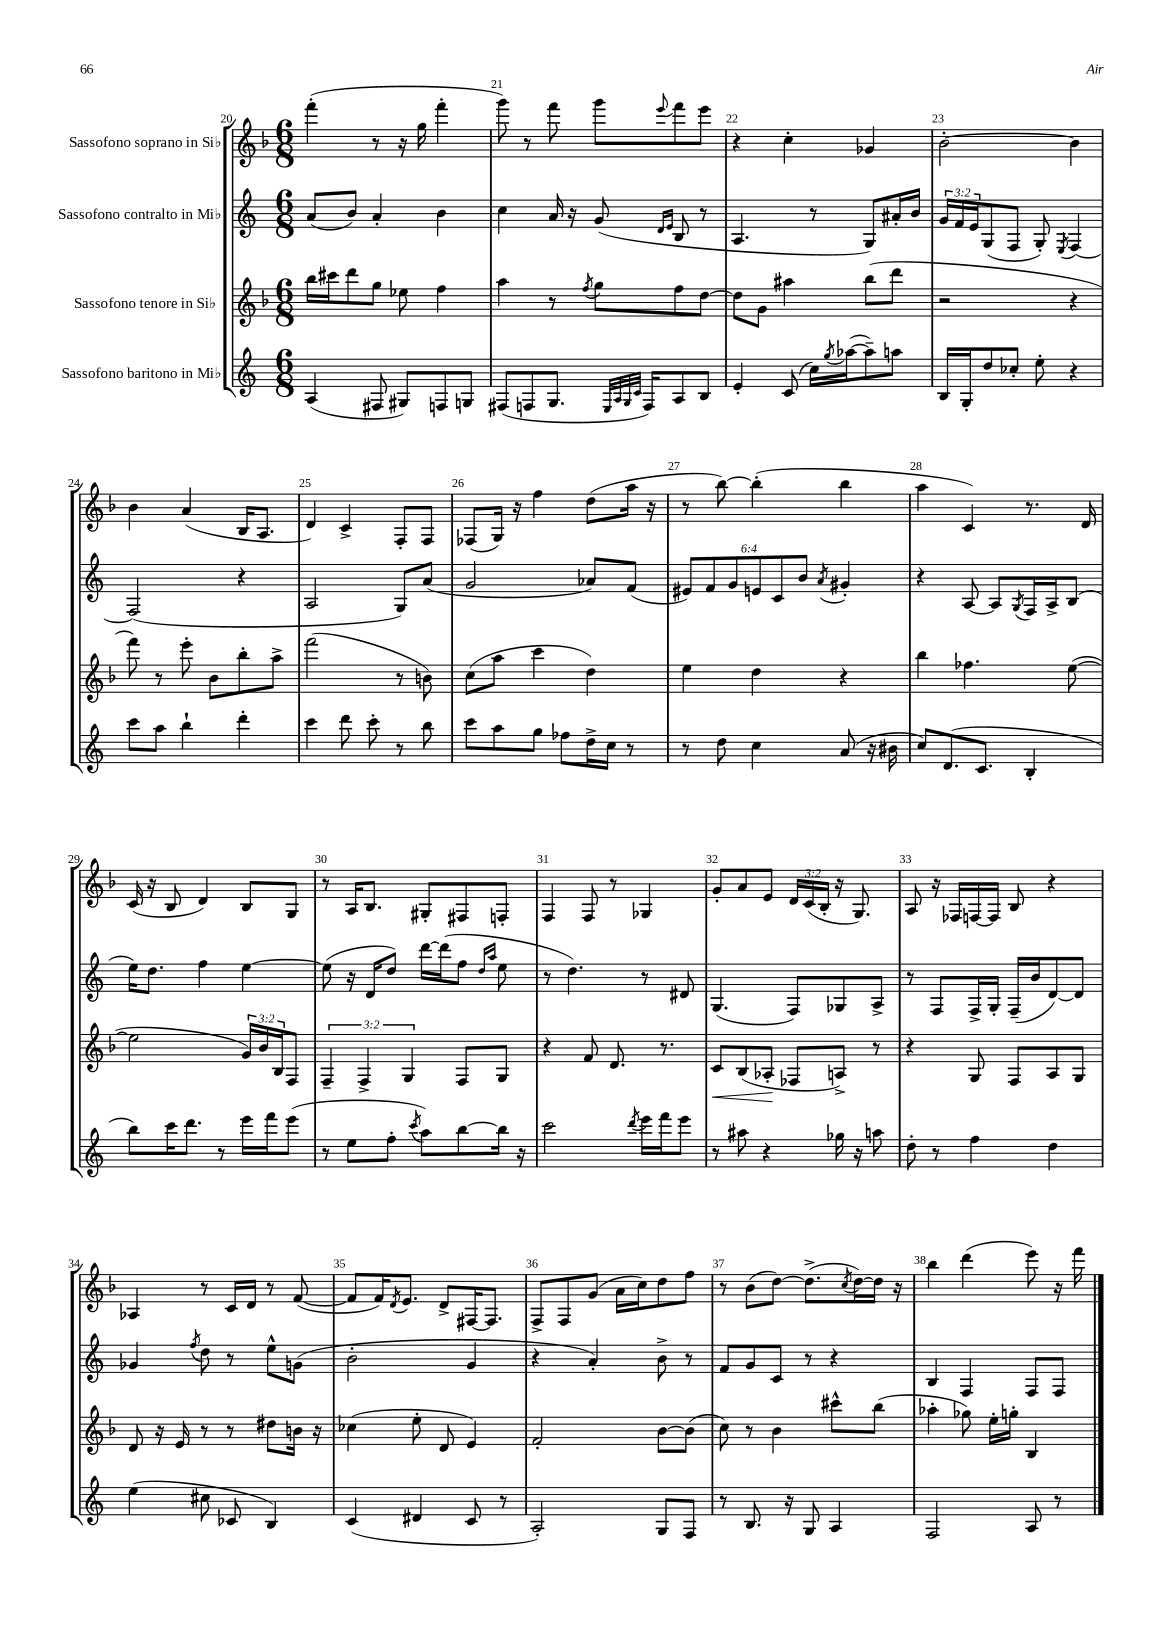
<<
\new StaffGroup <<
\new Staff = "s0" \with { instrumentName = "Sassofono soprano in Sib" } {
    \clef treble \key f \major \numericTimeSignature \time 6/8 \override Staff.TupletNumber.text = #tuplet-number::calc-fraction-text
    f'''4-.( r8 r16 g''16 f'''4-. |
    g'''8) r8 f'''8 g'''8 \appoggiatura { e'''8 } f'''8 e'''8 |
    r4 c''4-. ges'4 |
    bes'2~-. bes'4 |
    bes'4 a'4( bes16 a8. |
    d'4) c'4-> f8-. f8 |
    fes8( g16) r16 f''4 d''8( a''16 r16 |
    r8 bes''8~) bes''4-.( bes''4 |
    a''4 c'4) r8. d'16 |
    c'16( r16 bes8 d'4) bes8 g8 |
    r8 a16 bes8. gis8-. fis8 f8-. |
    f4 f8 r8 ges4 |
    g'8-. a'8 e'8 \tuplet 3/2 { d'16 c'16( bes16-. } r16 g8.) |
    a8 r16 fes16 f16~ f16 bes8 r4 |
    aes4 r8 c'16 d'16 r8 f'8~( |
    f'8 f'16) \acciaccatura { d'8 } e'8. d'8-> fis16~ fis8. |
    f8-> f8 g'8( a'16 c''16) d''8 f''8 |
    r8 bes'8( d''8~) d''8.->( \acciaccatura { c''8 } d''16~) d''16 r16 |
    bes''4 d'''4( e'''8) r16 f'''16 \bar "|." |
}
\new Staff = "s1" \with { instrumentName = "Sassofono contralto in Mib" } {
    \clef treble \key c \major \numericTimeSignature \time 6/8 \override Staff.TupletNumber.text = #tuplet-number::calc-fraction-text
    a'8( b'8) a'4-. b'4 |
    c''4 a'16 r16 g'8( \grace { d'16 e'16 } b8 r8 |
    a4. r8 g8) ais'16-. b'16 |
    \tuplet 3/2 { g'16 f'16 e'16 } g8( f8 g8-.) \acciaccatura { e8 } f4~ |
    f2( r4 |
    a2 g8) a'8( |
    g'2 aes'8) f'8( |
    \tuplet 6/4 { eis'8) f'8 g'8 e'8 c'8 b'8 } \acciaccatura { a'8 } gis'4-. |
    r4 a8~ a8 \acciaccatura { g8 } f16 a16-> b8( |
    e''16) d''8. f''4 e''4~ |
    e''8( r16 d'16 d''8) d'''16~ d'''16( f''8 \grace { d''16 a''16 } e''8 |
    r8 d''4.) r8 dis'8 |
    g4.( f8) ges8 a8-> |
    r8 f8 f16-> g16-. f16--( b'16 d'8~) d'8 |
    ges'4 \acciaccatura { f''8 } d''8 r8 e''8-^ g'8( |
    b'2-. g'4 |
    r4 a'4-.) b'8-> r8 |
    f'8 g'8 c'8 r8 r4 |
    b4 f4 f8 f8 \bar "|." |
}
\new Staff = "s2" \with { instrumentName = "Sassofono tenore in Sib" } {
    \clef treble \key f \major \numericTimeSignature \time 6/8 \override Staff.TupletNumber.text = #tuplet-number::calc-fraction-text
    bes''16 cis'''16 d'''8 g''8 ees''8 f''4 |
    a''4 r8 \acciaccatura { f''8 } g''8 f''8 d''8~ |
    d''8 g'8 ais''4 bes''8( d'''8 |
    r2 r4 |
    f'''8) r8 e'''8-. bes'8 bes''8-. a''8-> |
    f'''2( r8 b'8) |
    c''8( a''8 c'''4 d''4) |
    e''4 d''4 r4 |
    bes''4 fes''4. e''8~( |
    e''2 \tuplet 3/2 { g'16) bes'16 bes16 } f8 |
    \tuplet 3/2 { f4-- f4-> g4 } f8 g8 |
    r4 f'8 d'8. r8. |
    c'8\< bes8( aes8-.\! fes8 a8->) r8 |
    r4 g8 f8 a8 g8 |
    d'8 r16 e'16 r8 r8 dis''8 b'16 r16 |
    ces''4( e''8-. d'8 e'4) |
    f'2-. bes'8~ bes'8( |
    c''8) r8 bes'4 cis'''8-^ bes''8( |
    aes''4-. ges''8) e''16-. g''16-. bes4 \bar "|." |
}
\new Staff = "s3" \with { instrumentName = "Sassofono baritono in Mib" } {
    \clef treble \key c \major \numericTimeSignature \time 6/8
    a4( fis8 gis8) f8 g8 |
    fis8( f8 g8. \grace { e32 a32 g32 c'32 } f16) a8 b8 |
    e'4-. c'8( c''16) \acciaccatura { g''8 } aes''16~( aes''8--) a''8 |
    b16 g16-. d''8 ces''8-. e''8-. r4 |
    c'''8 a''8 b''4-! d'''4-. |
    c'''4 d'''8 c'''8-. r8 b''8 |
    c'''8 a''8 g''8 fes''8 d''16-> c''16 r8 |
    r8 d''8 c''4 a'8( r16 bis'16 |
    c''8) d'8.( c'8. b4-. |
    b''8) c'''16 d'''8. r8 e'''16 f'''16 e'''8( |
    r8 e''8 f''8-. \acciaccatura { c'''8 } a''8) b''8~ b''16 r16 |
    c'''2 \acciaccatura { d'''8 } e'''16 f'''16 e'''8 |
    r8 ais''8 r4 ges''16 r16 a''8 |
    d''8-. r8 f''4 d''4 |
    e''4( cis''8 ces'8 b4) |
    c'4( dis'4 c'8 r8 |
    a2-.) g8 f8 |
    r8 b8. r16 g8 a4 |
    f2 a8 r8 \bar "|." |
}
>>
>>
\layout { \context { \Score currentBarNumber = #20 \override BarNumber.break-visibility = ##(#f #t #t) barNumberVisibility = #all-bar-numbers-visible } }
